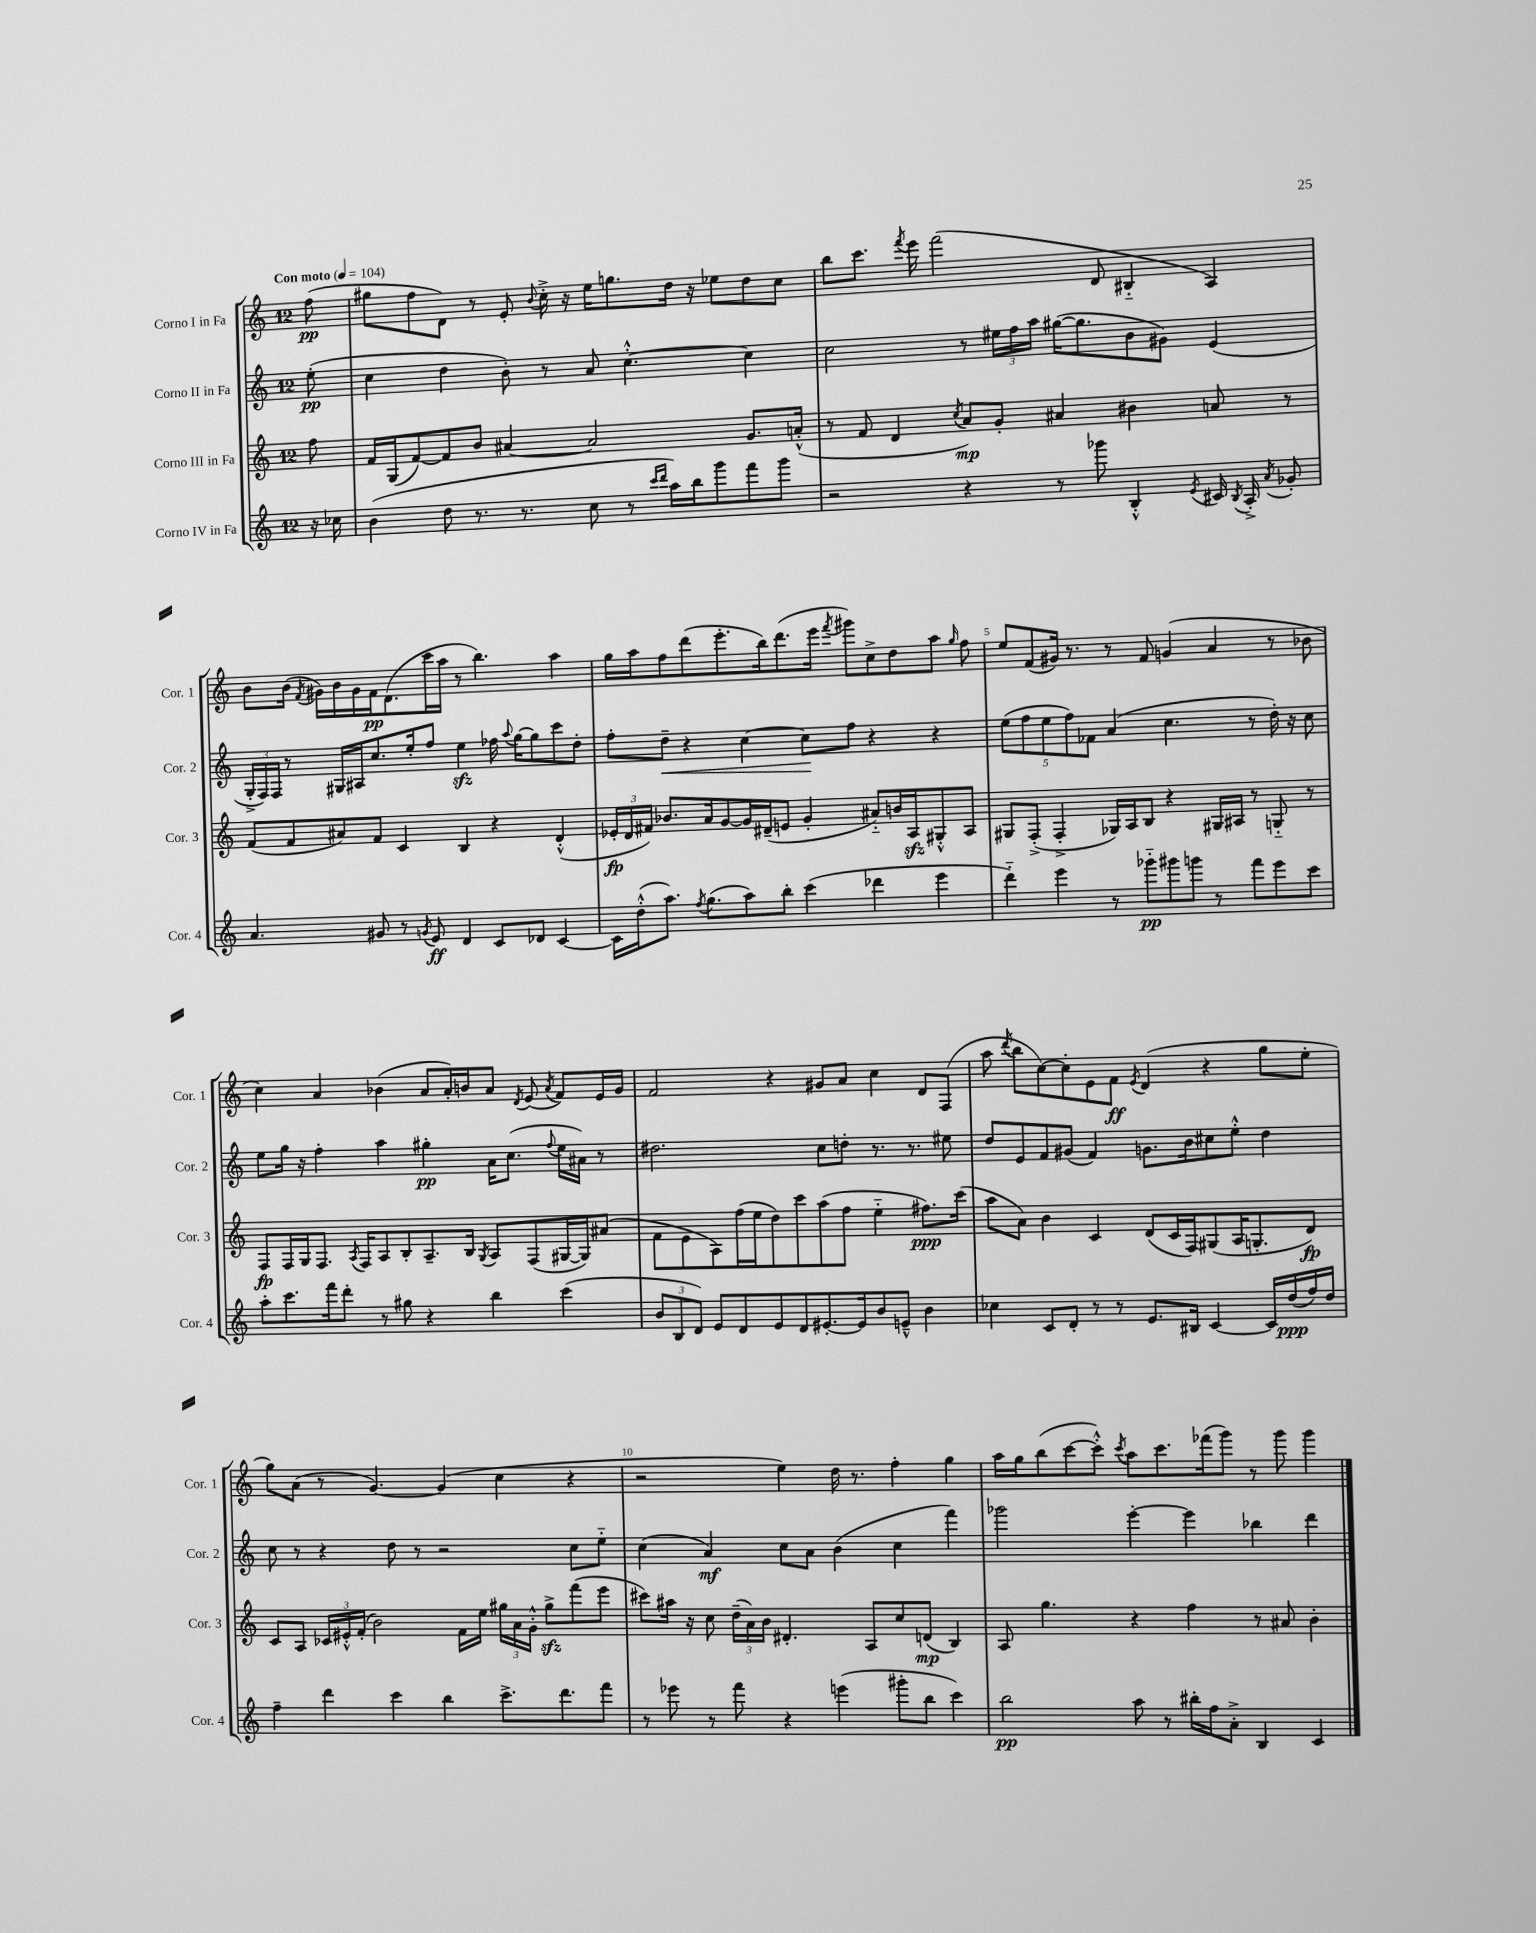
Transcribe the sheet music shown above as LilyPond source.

<<
\new StaffGroup <<
\new Staff = "s0" \with { instrumentName = "Corno I in Fa" shortInstrumentName = "Cor. 1" } {
    \clef treble \key c \major \once \override Staff.TimeSignature.style = #'single-digit \time 12/8 \partial 8 \tempo "Con moto" 4 = 104
    \autoBeamOff f''8\pp( |
    gis''8[ f''8 d'8]) r8 e'8-. \appoggiatura { b'8 } c''16-.-> r16 e''16[ g''8. d''16] r16 ees''8[ d''8 c''8] |
    b''8[ c'''8.] \acciaccatura { f'''8 } e'''16 f'''2( d'8 bis4-_ a4) |
    b'8[ b'16]( \acciaccatura { f'8 } gis'16[) b'16 gis'16 f'16\pp d'8.( c'''16 a''16] r8 b''4.) a''4 |
    g''16[ a''16 f''8 d'''8( e'''8.-. b''16) d'''8.( e'''16] \acciaccatura { f'''8 } gis'''8[) c''8-> d''8 a''8] \grace { g''16 } f''8 |
    e''8[ f'8( gis'16]) r8. r8 f'8 g'4( a'4 r8 bes'8 |
    c''4) a'4 bes'4( a'8[ a'16-.) b'16 a'8] \acciaccatura { d'8 } e'8( \acciaccatura { a'8 } f'8[) e'16 g'16] |
    f'2 r4 gis'8[ a'8] c''4 d'8[ f8]( |
    a''8 \acciaccatura { d'''8 } b''8[ c''8~) c''8-. e'8 f'8]\ff \acciaccatura { e'8 } d'4( r4 g''8[ e''8]-. |
    g''8[) a'8]( r8 g'4.~) g'4( c''4 r4 |
    r2 e''4) d''16 r8. f''4-. g''4 |
    a''16[ g''16 b''8( c'''8~ c'''8]-.-^) \acciaccatura { c'''8 } a''8[ c'''8. fes'''16( g'''8]) r8 g'''8 g'''4 \bar "|." |
}
\new Staff = "s1" \with { instrumentName = "Corno II in Fa" shortInstrumentName = "Cor. 2" } {
    \clef treble \key c \major \once \override Staff.TimeSignature.style = #'single-digit \time 12/8 \partial 8
    \autoBeamOff e''8-.\pp( |
    c''4 d''4 b'8-.) r8 a'8 c''4.~-.-^ c''4 |
    c''2 r8 \tuplet 3/2 { eis''16[ f''16 a''16] } gis''16[~( gis''8. b'8 gis'8]) e'4( |
    \tuplet 3/2 { g16[-.-> f16) f16] } r8 gis16[ ais16 c''8. e''16-. f''8] e''4\sfz fes''16 \appoggiatura { a''8 } g''16[~ g''8 c'''8 d''8]-. |
    f''8[-. d''8]--\< r4 c''4~ c''8[\! f''8] r4 r4 |
    \tuplet 5/4 { e''8[( f''8 e''8 f''8) fes'8] } a'4( c''4. r8 d''16-.) r16 c''8 |
    e''8[ g''16] r16 f''4-. a''4 gis''4-.\pp a'16[ c''8.]( \appoggiatura { f''8 } e''16[ ais'16]) r8 |
    dis''2. c''8[ d''8]-. r8. r8. eis''8 |
    d''8[ e'8 f'8 gis'8]( f'4) g'8.[ b'16 cis''8 e''8]-.-^ d''4 |
    c''8 r8 r4 d''8 r8 r2 c''8[ e''8]-_ |
    c''4( a'4\mf) c''8[ a'8] b'4( c''4 f'''4) |
    ges'''2 e'''4~-. e'''4 bes''4 d'''4 \bar "|." |
}
\new Staff = "s2" \with { instrumentName = "Corno III in Fa" shortInstrumentName = "Cor. 3" } {
    \clef treble \key c \major \once \override Staff.TimeSignature.style = #'single-digit \time 12/8 \partial 8
    \autoBeamOff f''8 |
    f'16[ g16( f'8~) f'8 b'8] ais'4~ ais'2 g'8.[ a'16]-.-^( |
    r8 f'8 d'4 \acciaccatura { c''8 } a'8[\mp) g'8]-. ais'4 bis'4 a'8 r8 |
    f'8[( f'8 ais'8) f'8] c'4 b4 r4 d'4-.-^( |
    \tuplet 3/2 { ees'16[-.\fp d'16 fis'16]) } bes'8.[ a'16 g'8~ g'16 dis'16--( e'8] g'4-. ais'8[-_) b'16 a16\sfz gis8-.-^ a8] |
    gis8[ f8]-.->( f4-.-> ges16[) a16 b8] r4 gis16[ ais16] r8 g8-_ r8 |
    f8[\fp f16 g16 f8.] \acciaccatura { a8 } f16[ a8 b8-. a8.-- b16] \acciaccatura { g8 } a8[ f8( gis16~ gis16) ais'8]( |
    f'8[ e'8 a8) f''16( e''16 d''8) c'''8 a''8( f''8] e''4-_ fis''8.[\ppp) c'''16]( |
    a''8[ a'8]) b'4 c'4 d'8[( c'16 f16) gis8( a16 g8.-. d'8]\fp) |
    c'8[ a8] \tuplet 3/2 { ces'16[ eis'16-.-^ f'16]-.( } b'2) f'16[ e''16] \tuplet 3/2 { gis''16[ a'16 g'16]-.-^ } gis''8[->\sfz f'''8( e'''8] |
    cis'''8[) ais''16] r16 c''8 \tuplet 3/2 { d''16[--( a'16) b'16] } dis'4.-. a8[ c''8 d'8]\mp( b4) |
    a8 g''4. r4 f''4 r8 ais'8 b'4-. \bar "|." |
}
\new Staff = "s3" \with { instrumentName = "Corno IV in Fa" shortInstrumentName = "Cor. 4" } {
    \clef treble \key c \major \once \override Staff.TimeSignature.style = #'single-digit \time 12/8 \partial 8
    \autoBeamOff r16 ces''16 |
    b'4( d''8 r8. r8. c''8 r8 \grace { c'''16[ d'''16] } a''16[) b''16 g'''8 f'''8 g'''8] |
    r2 r4 r8 ges'''8 b4-.-^ \acciaccatura { e'8 } cis'16 \acciaccatura { b8 } a16-.-> \acciaccatura { a'8 } ges'8-. |
    a'4. gis'8 r8 \acciaccatura { g'8 } e'8\ff d'4 c'8[ des'8] c'4~ |
    c'16[ d''16-.-^( a''8.]) \acciaccatura { f''8 } g''8.[( a''8) b''8]-. c'''4( des'''4 e'''4 |
    d'''4-_) e'''4 r8 ges'''8[-_\pp gis'''8 g'''8] r8 f'''8[ e'''8 c'''8] |
    a''8[-. c'''8. f'''16 d'''8]-. r8 gis''8 r4 b''4 c'''4( |
    \tuplet 3/2 { b'8[ b8 d'8]) } e'8[ d'8 e'8 d'8 eis'8.~-. eis'16 b'8 e'8]---^ b'4 |
    ces''4 c'8[ d'8]-. r8 r8 e'8.[ bis16] c'4~ c'16[ d''16\ppp( f''16) d''16] |
    f''4-- d'''4 c'''4 b''4 c'''8.[-> d'''8. f'''8] |
    r8 ees'''8 r8 f'''8 r4 e'''4( gis'''8[-. b''8] c'''4) |
    b''2\pp a''8 r8 bis''16[-. f''16 a'8]-.-> b4 c'4 \bar "|." |
}
>>
>>
\layout { \context { \Score \override BarNumber.break-visibility = ##(#f #t #t) barNumberVisibility = #(every-nth-bar-number-visible 5) } }
